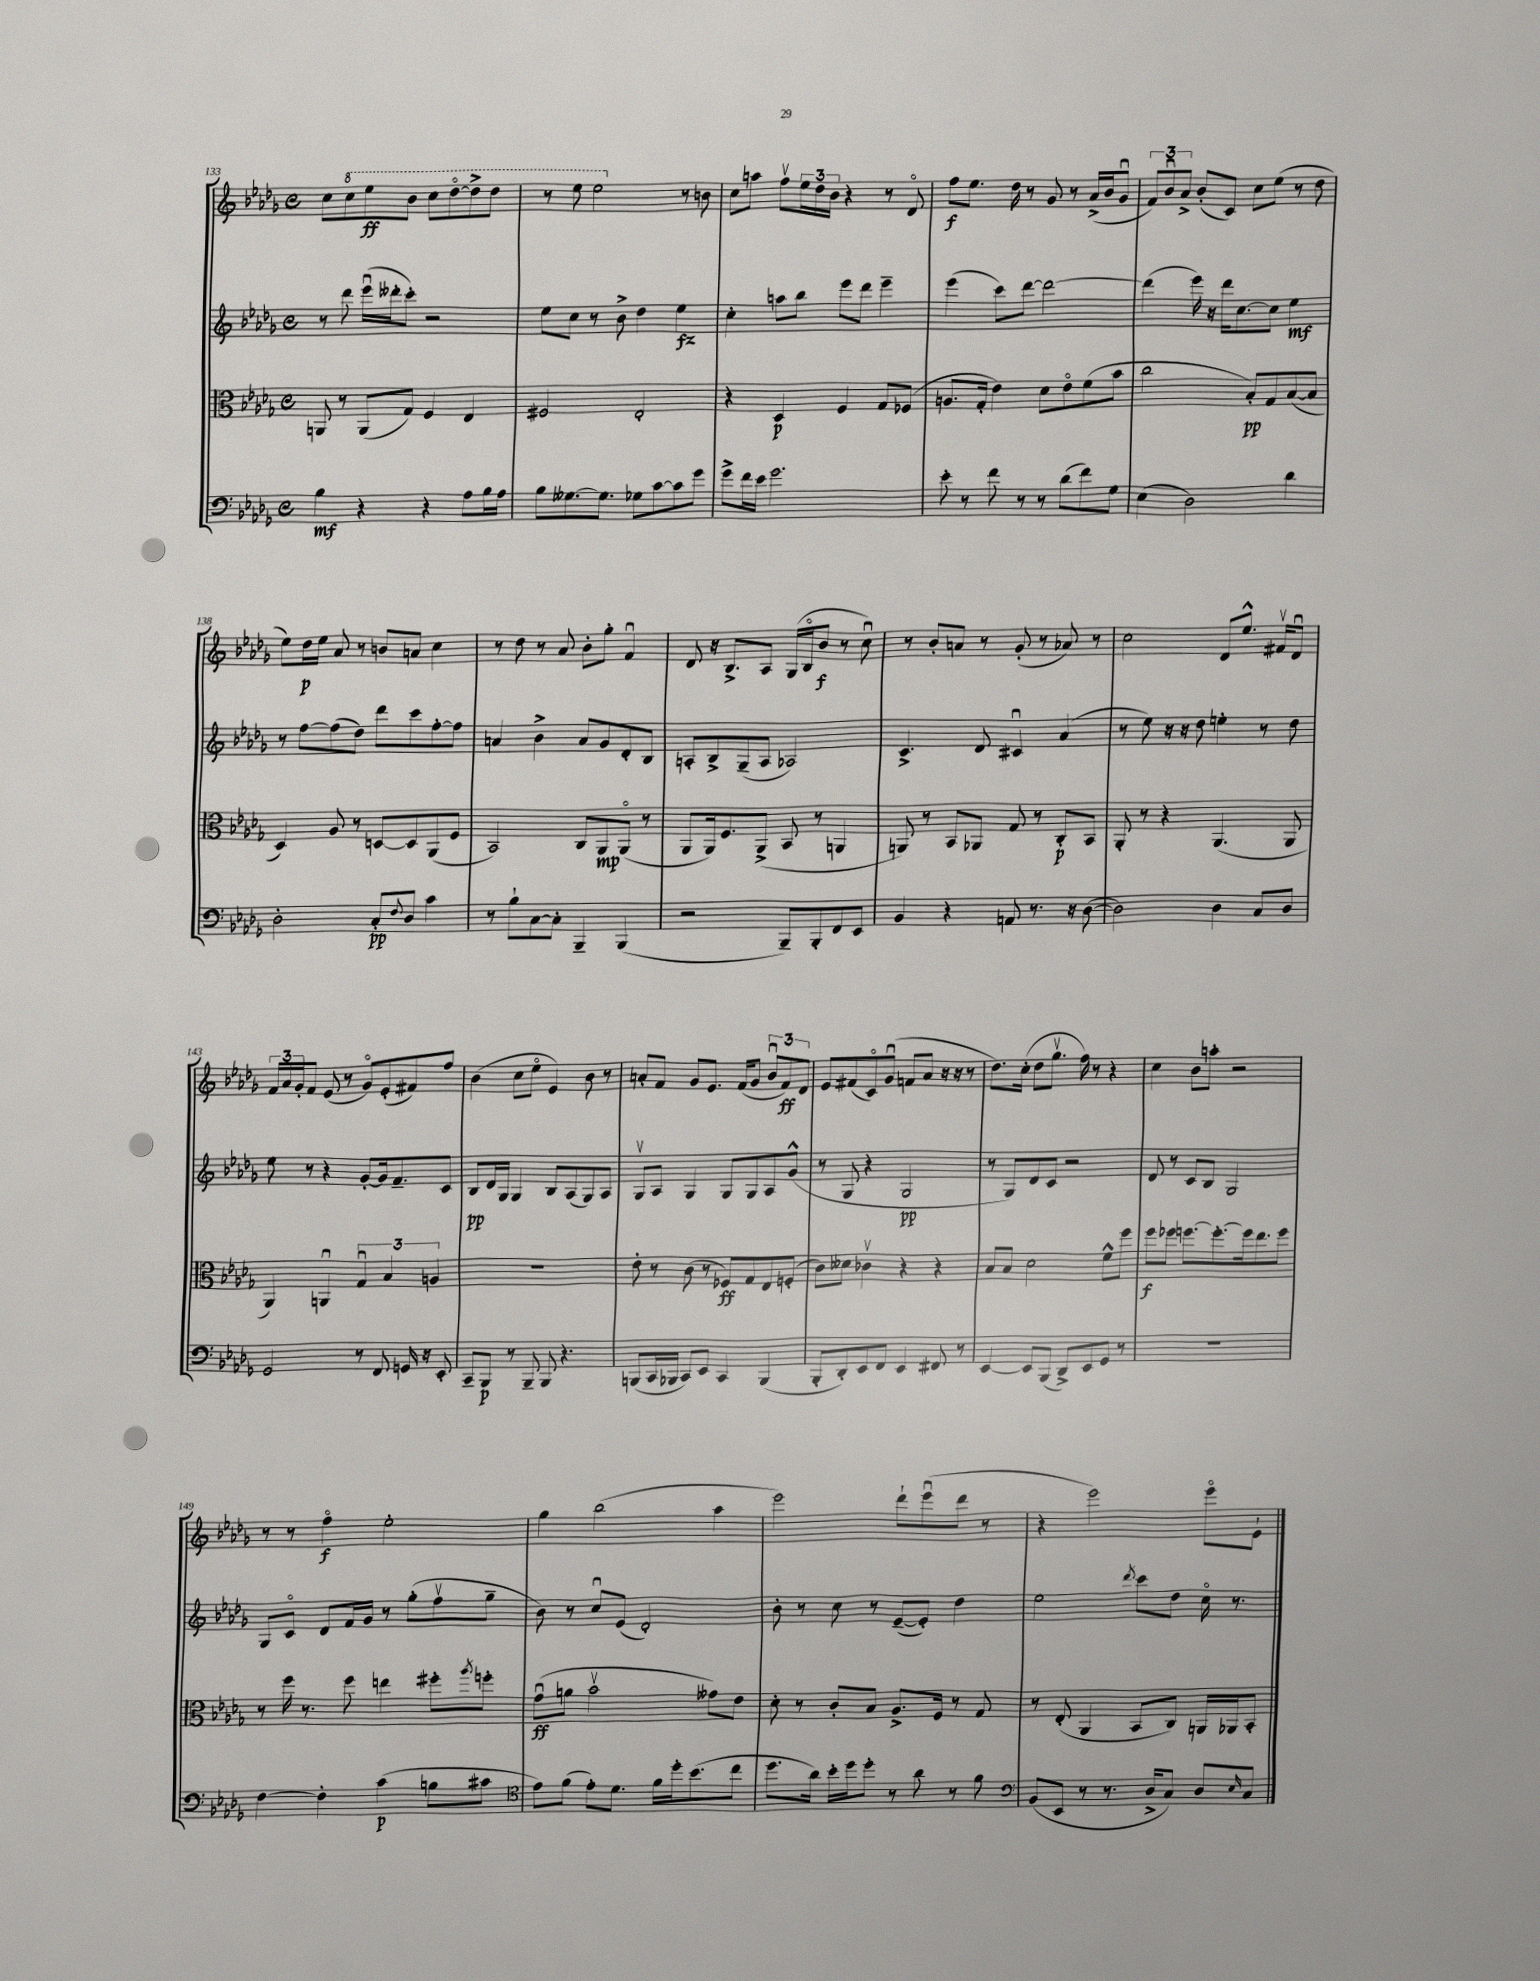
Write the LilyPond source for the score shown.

<<
\new StaffGroup <<
\new Staff = "s0" {
    \clef treble \key des \major \defaultTimeSignature \time 4/4
    c''8 \ottava #1 c'''8 ees'''8\ff bes''8 c'''8 des'''8~\flageolet des'''8-> des'''8 |
    r8 ees'''8 ees'''2 \ottava #0 r8 b'8 |
    c''8 a''8 f''8\upbow \tuplet 3/2 { ees''16 des''16 bes'16 } r4 r8 des'8\flageolet |
    f''8\f ees''8. des''16 r8 ges'8 r8 aes'16->( bes'16 ges'8\downbow |
    \tuplet 3/2 { f'8) bes'8\downbow aes'8-> } bes'8-.( c'8) c''8 ees''8( r8 des''8 |
    ees''8) des''16\p ees''16 aes'8 r8 b'8 a'8 c''4 |
    r8 des''8 r8 aes'8 bes'8-. ges''8-. f'4\downbow |
    des'8 r16 bes8.-> aes8 ges16( bes16\flageolet bes'8\f r8 c''8\downbow) |
    r8 bes'8-. a'8 r8 ges'8-.( r8 aes'8) r8 |
    c''2 des'8 ees''8.-^ fis'16\upbow des'8\downbow |
    \tuplet 3/2 { f'16 aes'16 ges'16-. } f'8 ees'8( r8 ges'8\flageolet) ees'8-.( fis'8) f''8 |
    bes'4( c''8 ees''8\flageolet ees'4) bes'8 r8 |
    a'8-. f'8 ges'8 ees'8. f'16( ges'8 \tuplet 3/2 { bes'8\downbow f'8\ff) des'8 } |
    ees'8 fis'8( c'8\flageolet) ges'8\downbow( f'8 aes'8 r16 r16 r8 |
    des''8.) c''16-.( des''8 ges''8.\upbow f''16) r8 r4 |
    c''4 bes'8 a''8-. r2 |
    r8 r8 f''4\flageolet\f ees''2-. |
    ges''4 bes''2( aes''4 |
    ees'''2) des'''8-! ees'''8\downbow( des'''8 r8 |
    r4 ees'''2) ees'''8\flageolet ees'8-! \bar "|." |
}
\new Staff = "s1" {
    \clef treble \key des \major \defaultTimeSignature \time 4/4
    r8 des'''8 ees'''16\downbow( deses'''16-. c'''8-.) r2 |
    ees''8 c''8 r8 bes'8-> des''4 ees''4\fz |
    c''4-. a''8 bes''8 ees'''8 des'''8 ees'''4-- |
    ees'''4( c'''8) des'''8~ des'''2~ |
    des'''4( ees'''16) r16 des'''16 c''8.~ c''8 ees''4\mf |
    r8 f''8~ f''8( des''8) des'''8 c'''8 f''8~-. f''8 |
    a'4 bes'4-> a'8 ges'8 des'8-. bes8 |
    a8-. bes8-> ges8--( a8 aes2) |
    c'4.-> des'8 cis'4\downbow aes'4( |
    r8 ees''8) r16 r16 des''8 e''4-. r8 des''8 |
    ees''8 r8 r4 ges'8~-. ges'16 f'8.-- c'8 |
    bes8\pp des'16 ges16 ges4 bes8 aes8( ges8) aes8 |
    ges8\upbow aes8 ges4 ges8 ges8 aes8 ges'8-^( |
    r8 ges8 r4 ges2\pp |
    r8 ges8) des'8 c'8 r2 |
    des'8 r8 c'8 bes8 ges2 |
    ges8 c'8\flageolet des'8 f'16 ges'16 r8 ges''8-.( f''8\upbow ges''8-- |
    bes'8) r8 c''8\downbow ees'8( des'2-.) |
    bes'8-. r8 c''8 r8 ees'8~--( ees'8-.) des''4 |
    ees''2 \acciaccatura { des'''8 } c'''8 des''8 c''16\flageolet r8. \bar "|." |
}
\new Staff = "s2" {
    \clef alto \key des \major \defaultTimeSignature \time 4/4
    a,8 r8 a,8( ges8) f4 ees4 |
    fis2 ees2-. |
    r4 des4\p f4 ges8 fes8( |
    a8. ges16-. ees'4) des'8 ees'8\flageolet f'8( bes'8 |
    c''2 bes8-.\pp) ges8 bes8~( bes8 |
    des4) aes8 r8 d8~ d8 aes,8( f8 |
    bes,2) c8 aes,8\mp aes,8\flageolet( r8 |
    aes,8 aes,16) f8. aes,8->( bes,8 r8 a,4 |
    a,8) r8 bes,8 aes,8 ges8 r8 c8-.\p bes,8 |
    aes,8-. r8 r4 aes,4.( aes,8 |
    aes,4) a,4\downbow \tuplet 3/2 { ges4\downbow bes4 a4 } |
    R1 |
    ees'8-. r8 c'8( r8 fes8\ff) ges8 ees8 f8-.( |
    c'8) deses'8 ces'4\upbow r4 r4 |
    bes8 bes8 des'2 f'8-^ f''8 |
    f''8\f fes''8 f''8.~ f''8.~-. f''16 ees''8. f''8 |
    r8 f''16 r8. f''8 e''4 fis''8-. \acciaccatura { aes''8 } f''8-. |
    ges'8\downbow\ff( a'8 bes'2\upbow geses'8) ees'8 |
    des'8-. r8 c'8-. bes8 aes8.-> f16 r8 ges8 |
    r8 ees8-.( aes,4 bes,8 c8) a,16 aes,16 bes,8-. \bar "|." |
}
\new Staff = "s3" {
    \clef bass \key des \major \defaultTimeSignature \time 4/4
    bes4\mf r4 r4 aes8 bes16 aes16 |
    bes8 geses8.~ geses8. ges8 c'8~ c'8 ges'8 |
    ges'8-> f'16 ees'16 ges'2. |
    ees'8-. r8 f'8 r8 r8 des'8( f'8) ges8 |
    ees4( des2) des'4 |
    des2-. c8-.\pp \appoggiatura { f8 } des8 c'4 |
    r8 bes8-! c8~ c8-. bes,,4-- bes,,4( |
    r2 bes,,8--) bes,,8-. f,8 ees,8 |
    bes,4 r4 a,8 r8. r16 des8~( |
    des2) des4 c8 des8 |
    ges,2 r8 f,8 g,16 r16 ees,8-. |
    c,8-- bes,,8\p r8 bes,,8-- bes,,8 r4. |
    b,,8( c,16 bes,,16 c,8) ees,8 c,4 bes,,4( |
    bes,,8-. des,8-.) ees,8 f,8 ees,4 fis,8 r8 |
    ees,4~ ees,8 bes,,8( des,8->) ees,8 ges,8 r8 |
    R1 |
    f4~ f4-. c'4\p( b8 cis'8 |
    \clef tenor ees'8) f'8( ees'8-.) des'8. f'16 des''16-. bes'8.( c''8 |
    des''8. aes'16) bes'16-. des''16 des''8-. r8 aes'8 r8 f'8 |
    \clef bass bes,8( ees,8 r8 r8. des16-> c8) des8 \grace { ees16 } c8 \bar "|." |
}
>>
>>
\layout { \context { \Score currentBarNumber = #133 } }
